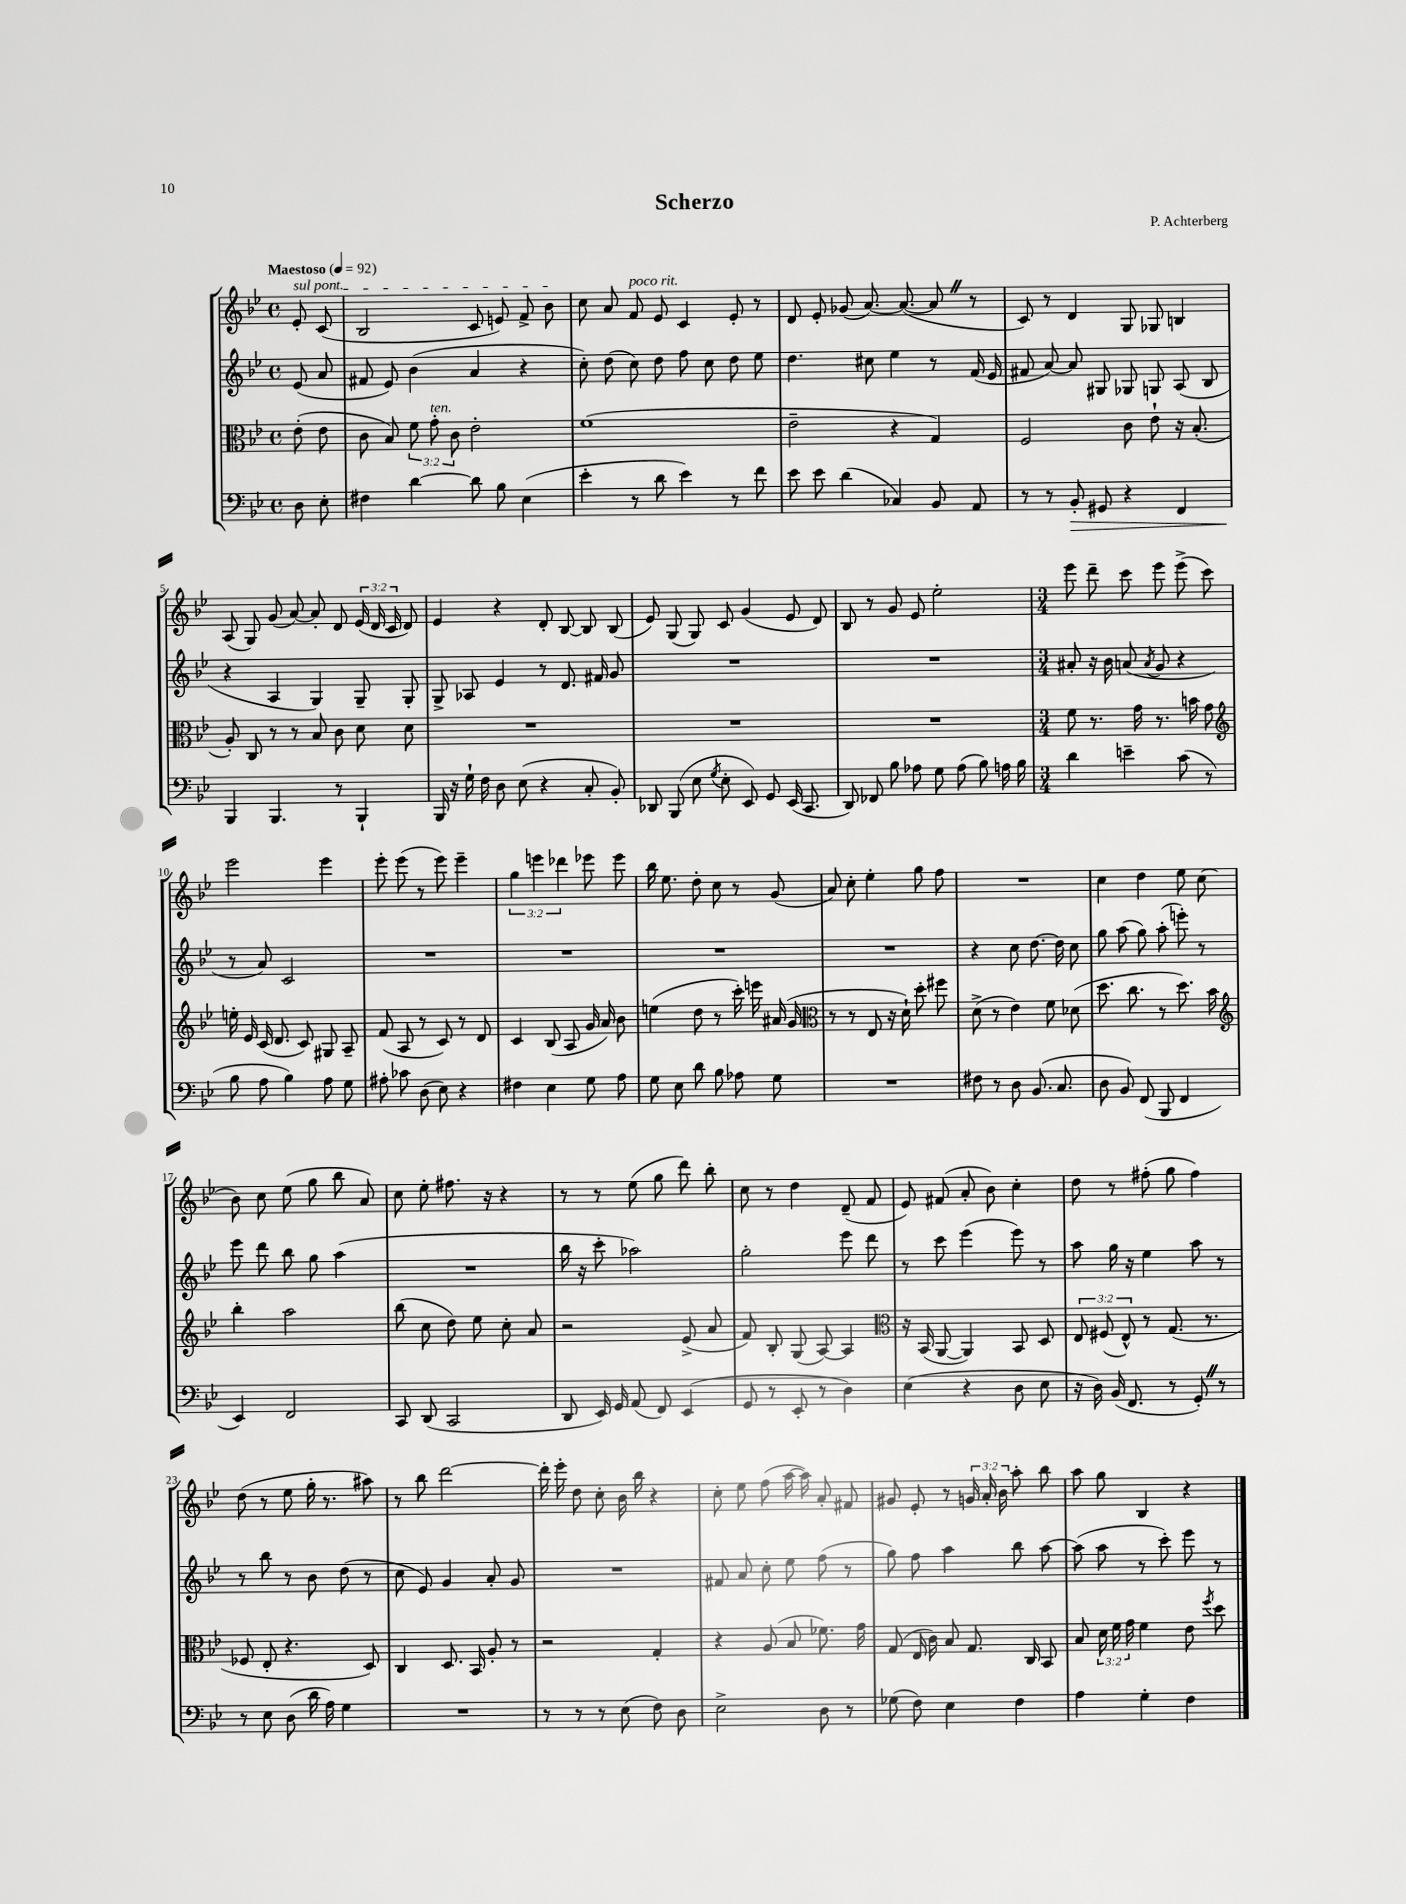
\header { title = "Scherzo" composer = "P. Achterberg" }
<<
\new StaffGroup <<
\new Staff = "s0" {
    \clef treble \key bes \major \defaultTimeSignature \time 4/4 \override Staff.TupletNumber.text = #tuplet-number::calc-fraction-text \partial 4 \tempo "Maestoso" 4 = 92
    \autoBeamOff \once \override TextSpanner.bound-details.left.text = \markup { \italic "sul pont." } ees'8-.\startTextSpan c'8( |
    bes2 c'8 e'8) f'8-> bes'8\stopTextSpan |
    c''8 a'8 f'8^\markup { \italic "poco rit." } ees'8 c'4 ees'8-. r8 |
    d'8 ees'8-. ges'8( a'8.~) a'8.~( a'8 \once \override BreathingSign.text = \markup { \musicglyph "scripts.caesura.straight" } \breathe r8 |
    c'8) r8 d'4 g8 ges8 b4 |
    a8( g8) g'8( a'8~) a'8-. d'8 \tuplet 3/2 { ees'16( d'16 c'16 } d'8) |
    ees'4 r4 d'8-. bes8~ bes8 bes8( |
    ees'8) g8( g8) c'8 g'4( ees'8 d'8) |
    bes8 r8 g'8 ees'8 ees''2-. |
    \numericTimeSignature \time 3/4 ees'''8 d'''8-- c'''8 ees'''8 ees'''8->( c'''8) |
    ees'''2 ees'''4 |
    ees'''8-. ees'''8( r8 ees'''8) ees'''4-- |
    \tuplet 3/2 { g''4 e'''4 des'''4 } ees'''8 ees'''8 |
    bes''16 ees''8. d''8-. c''8 r8 g'8( |
    a'8) c''8-. ees''4-. g''8 f''8 |
    R2. |
    c''4 d''4 ees''8 c''8( |
    bes'8) c''8 ees''8( g''8 bes''8 a'8) |
    c''8 ees''8-. fis''8. r16 r4 |
    r8 r8 ees''8( g''8 d'''8) bes''8-. |
    c''8 r8 d''4 d'8--( f'8 |
    ees'8) fis'8( a'8-. bes'8) c''4-. |
    d''8 r8 fis''8-.( g''8 fis''4) |
    d''8( r8 ees''8 g''16-. r8. ais''8) |
    r8 bes''8 d'''2~ |
    d'''16-. ees'''16-. d''8 c''8-. bes'16 bes''16 r4 |
    c''8-. ees''8 f''8( a''16~ a''16) a'8-. fis'8 |
    gis'8 ees'8-. r8 \tuplet 3/2 { g'16 a'16-. bes'16 } a''8-. bes''8 |
    a''8 g''8 bes4 r4 \bar "|." |
}
\new Staff = "s1" {
    \clef treble \key bes \major \defaultTimeSignature \time 4/4 \partial 4
    \autoBeamOff ees'8( a'8 |
    fis'8 ees'8) bes'4( a'4 r4 |
    c''8-.) d''8( c''8) d''8 f''8 c''8 d''8 ees''8 |
    d''4. cis''8 ees''4 r8 f'16( ees'16 |
    fis'8 a'8~) a'8 gis8 ges8 g8 a8( bes8 |
    r4 a4 g4) g8-- g8-. |
    g8-> aes8 ees'4 r8 d'8. fis'16 g'8 |
    R1 |
    R1 |
    \numericTimeSignature \time 3/4 ais'8-. r16 bes'16 a'8( \acciaccatura { a'8 } g'8 r4 |
    r8 a'8) c'2 |
    R2. |
    R2. |
    R2. |
    R2. |
    r4 c''8 d''8.~ d''16 c''8 |
    g''8 a''8( g''8) a''8-.( e'''8-.) r8 |
    ees'''8 d'''8 bes''8 g''8 a''4( |
    R2. |
    bes''16 r16 c'''8-. aes''2) |
    g''2-. ees'''8 d'''8 |
    r8 c'''8 ees'''4( ees'''8) r8 |
    a''8 g''16 r16 ees''4 a''8 r8 |
    r8 bes''8 r8 bes'8 d''8( r8 |
    c''8 ees'8) g'4 a'8-. g'8 |
    R2. |
    fis'8 a'8 c''8-. ees''8 f''8( r8 |
    g''8) f''8 a''4 bes''8 a''8~ |
    a''8( a''8 r8 c'''8-.) ees'''8 r8 \bar "|." |
}
\new Staff = "s2" {
    \clef alto \key bes \major \defaultTimeSignature \time 4/4 \override Staff.TupletNumber.text = #tuplet-number::calc-fraction-text \partial 4
    \autoBeamOff ees'8-.( ees'8 |
    c'8 bes8) \tuplet 3/2 { f'8 g'8-.^\markup { \italic "ten." } c'8 } ees'2-. |
    f'1( |
    ees'2-- r4 g4) |
    f2 c'8 ees'8-! r16 bes8.-.( |
    a8-.) c8 r8 r8 bes8 c'8 d'8 d'8 |
    R1 |
    R1 |
    R1 |
    \numericTimeSignature \time 3/4 f'8 r8. g'16 r8. b'16 g'8 |
    \clef treble e''16-. ees'16 c'16( d'8. c'8) gis8 a8-- |
    f'8( a8 r8 c'8) r8 d'8 |
    c'4 bes8( a8 g'16 a'16) bes'8 |
    e''4( d''8 r8 c'''16-.) e'''16 ais'16( g'16 |
    \clef alto r8 r8 ees8 r16 d'16-!) d''8-. fis''8 |
    d'8->( r8 ees'4) f'8 des'8( |
    d''8. c''8. r8 d''8.) bes'16 |
    \clef treble bes''4-. a''2 |
    bes''8( c''8 d''8) ees''8 c''8-. a'8 |
    r2 ees'8->( a'8 |
    f'8) bes8-. g8( a8~) a4 |
    \clef alto r16 bes,16( a,8~ a,4) bes,8 d8 |
    \tuplet 3/2 { ees8 fis8( ees8-^) } r8 g8.( r8. |
    fes8 ees8-. r4. d8) |
    c4 d8. bes,16 a8-. r8 |
    r2 g4-. |
    r4 a8( bes8 fes'8.) g'16 |
    g8( ees16 c'16) bes8 g8. c16 bes,8 |
    bes8 \tuplet 3/2 { d'16 f'16 g'16 } f'4 ees'8 \acciaccatura { f''8 } d''8 \bar "|." |
}
\new Staff = "s3" {
    \clef bass \key bes \major \defaultTimeSignature \time 4/4 \partial 4
    \autoBeamOff d8 ees8-. |
    fis4 d'4~ d'8 bes8 ees4( |
    ees'4-. r8 d'8 ees'4) r8 f'8 |
    ees'8 ees'8 d'4( ces4) bes,8 a,8 |
    r8 r8 bes,8-.\> gis,8 r4 f,4 |
    bes,,4\! bes,,4. r8 bes,,4-! |
    bes,,16 r16 g16-! f16 d8 ees8( r4 c8-. bes,8-.) |
    des,8 bes,,8( ees8 \acciaccatura { g8 } ees8-. ees,8) g,8 ees,16( c,8. |
    d,8) fes,8 bes8 aes8 g8 aes8( bes8) a16 bes16 |
    \numericTimeSignature \time 3/4 d'4 e'4-- c'8( r8 |
    bes8 a8 bes4) a8 g8 |
    ais8-. ces'8 d8( ees8) r4 |
    fis4 ees4 g8 a8 |
    g8 ees8 d'8 bes8 aes8 g8 |
    R2. |
    fis8 r8 d8 bes,8.( c8. |
    d8 bes,8) f,8( bes,,8 f,4 |
    ees,4) f,2 |
    c,8 d,8( c,2 |
    d,8 ees,16) g,16 a,8( f,8) ees,4( |
    g,8 r8 ees,8-. r8 d4) |
    ees4( r4 d8 ees8 |
    r16 d16) bes,16( f,8. r8 g,8-.) \once \override BreathingSign.text = \markup { \musicglyph "scripts.caesura.straight" } \breathe r8 |
    r8 ees8 d8( d'16 a16) g4 |
    R2. |
    r8 r8 r8 ees8( f8) d8 |
    ees2-> d8 r8 |
    ges8( f8) ees4 f4 |
    a4 g4-. f4 \bar "|." |
}
>>
>>
